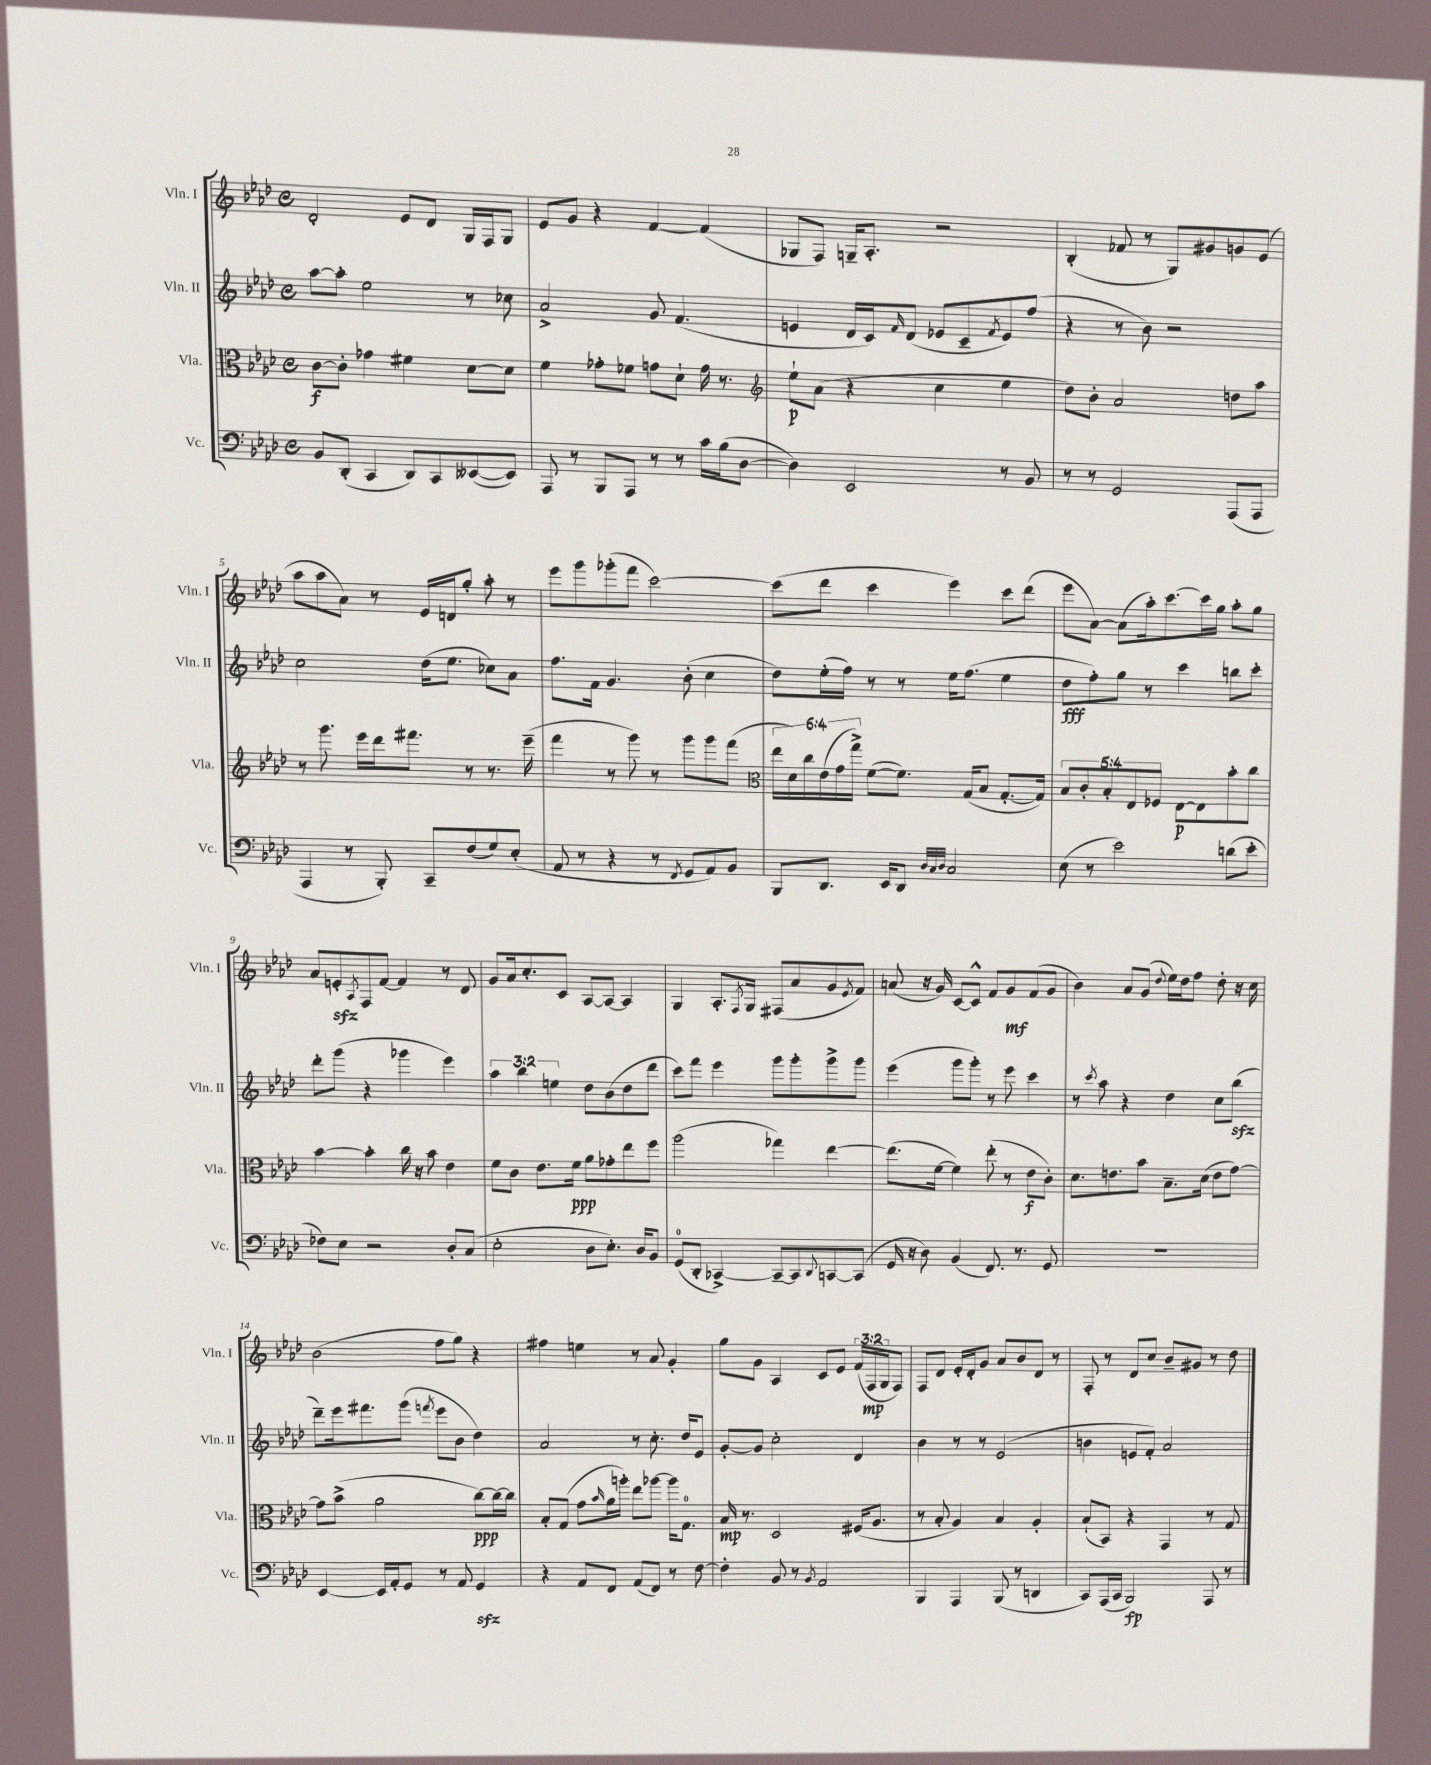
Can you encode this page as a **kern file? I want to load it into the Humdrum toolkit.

**kern	**kern	**kern	**kern
*staff4	*staff3	*staff2	*staff1
*clefF4	*clefC3	*clefG2	*clefG2
*k[b-e-a-d-]	*k[b-e-a-d-]	*k[b-e-a-d-]	*k[b-e-a-d-]
*M4/4	*M4/4	*M4/4	*M4/4
*met(c)	*met(c)	*met(c)	*met(c)
8BB-/L	[8c\L	[8aa-\L	2d-'/
(8DD-'/J	8c'\]J	8aa-'\]J	.
4CC/	4g-\	2ee-\	.
8DD-/L)	4f#\	.	8e-/L
8CC/	.	.	8d-/J
([8EE--/	[8d-\L	8r	16G/LL
.	.	.	16F/J
8EE--/]J)	8d-\]J	8cc-\	8G/J
=	=	=	=
8AAA-/	4f\	2a-^/	8e-/L
8r	.	.	8g/J
8BBB-/L	8g-'\L	.	4r
8AAA-/J	8f-\J	.	.
8r	8g\L	8g/	[4f/
8r	8d-`\J	(4.f/	.
16c\LL	16g\	.	(4f/]
(16B-\J	8.r	.	.
[8D-\J	.	.	.
=	=	=	=
*	*clefG2	*	*
4D-\])	8ee-`\L	4e/	8G-/L
.	(8a-\J	.	8F/J)
2EE-/	4r	16d-/LL	16G~/LK
.	.	16c/J)	8.A-'/J
.	.	16qqf/	.
.	.	(8d-/J	.
.	4cc\	8e-/L	2r
.	.	8c~/	.
.	.	8qf/	.
8r	4ee-\	8e-/)	.
8BB-/	.	(8ff/J	.
=	=	=	=
8r	8dd-\L)	4r	(4B-'/
8r	8b-'\J	.	.
2GG/	2a-/	8r	8f-/
.	.	8b-\)	8r
.	.	2r	8G/L)
.	.	.	8g#/
(8AAA-/L	8dd\L	.	8g/
8AAA-/J	8aa-\J	.	(8e-/J
=	=	=	=
4AAA-/	8r	2cc\	8aa-\L
.	8.ggg\	.	8aa-\
8r	.	.	8a-\J)
.	16eee-\LL	.	.
8BBB-'/)	16ddd-\J	.	8r
.	8.fff#\J	.	.
8CC~/L	.	(16dd-\LK	16e-/LL
.	.	8.ee-\J	16d/J
(8F/	8r	.	8gg'/J
8G/)	8.r	8cc-\L)	8aa-'\
(8E-'/J	.	8a-\J	8r
.	(16eee-~\	.	.
=	=	=	=
8AA-/	4fff\	8.ff\L	8eee-\L
8r	.	.	8ggg\
.	.	16f\Jk	.
4r	8r	4.g/	(8ggg-'\
.	8ggg\)	.	8fff\J
8r	8r	.	[2ccc\)
8qFF/	.	.	.
8GG/L	8ggg\L	(8b-'\	.
8AA-/)	8ggg\	4cc\	.
8BB-/J	(8fff\J	.	.
=	=	=	=
*	*clefC3	*	*
8BBB-/L	24ee-\LL	8dd-\L)	(8ccc\]L
.	24d-\)	.	.
.	24cc\	.	.
8.DD-/J	(24e-\	(16ee-'\L	8ddd-\J
.	24g\	.	.
.	.	16ff\JJ)	.
.	24gg^\JJ)	.	.
.	([8f\L	8r	4ccc\
16EE-/LK	.	.	.
8DD-/J	8.f\]J)	8r	.
32qqD-/LLL	.	.	.
32qqC/	.	.	.
32qqD-/JJJ	.	.	.
2C/	.	16ee-\LK	4eee-\)
.	(16G/LK	(8.ff\J	.
.	8B-/J	.	.
.	[8.G'/L	4ee-\	8ccc\L
.	.	.	(8ddd-\J
.	16G/]Jk)	.	.
=	=	=	=
(8E-\	10B-/L	8dd-\L	8eee-\L
.	10c'/	.	.
8r	.	8ff'\)	[8a-\J)
.	10B-'/	.	.
2e-\)	.	8gg\J	(8a-\]L
.	10E-/	.	.
.	.	8r	16aa-'\k)
.	10F-/J	.	.
.	.	.	[8.ccc\
.	[8E-\L	4ccc\	.
.	8E-\]	.	16ccc\]L
.	.	.	16gg\JJ
(8d\L	8b-'\	8bb\L	8aa-'\L
8e-'\J	8cc\J	8ccc'\J	8gg\J
=	=	=	=
8F-\L)	[4b-\	8ddd-'\L	8a-/L
8E-\J	.	(8ggg\J	8e'/
.	.	.	8qA-/
2r	4b-'\]	4r	8F/
.	.	.	[8f/J
.	16cc\	4ggg-\	4f/]
.	16r	.	.
.	8b-\	.	.
8D-'/L	4e-\	4eee-\)	8r
(8C/J	.	.	8d-/
=	=	=	=
2E-'\	8f\L	6aa-\	8g/L
.	8c\J	.	16a-/k
.	.	6bb-\	.
.	.	.	8.cc'/
.	8.e-\L	.	.
.	.	6ee\	.
.	.	.	8c/J
.	16f\Jk	.	.
8D-\L	8a-\L	8dd-\L	[8A-/L
8.E-'\J)	8g-'\	(8b-\	8A-/_J
.	8ee-\	8dd-\	4A-/]
16D-/LK	.	.	.
8BB-/J	8ff\J	8ddd-\J	.
=	=	=	=
(8GG/L	(2aa-\	8ccc\L)	4G/
8DD-'/J	.	8fff\J	.
[4CC-^/)	.	4eee-\	8.A-'/L
.	.	.	8qF/
.	.	.	16G/Jk
8CC-~/_L	4gg-\)	8ggg\L	(8F#/L
8CC-/]	.	8ggg'\	8a-/
8qqDD-/	.	.	.
[8CC/	[4ee-\	8ggg^\	8g/
.	.	.	8qe-/
(8CC/]J	.	8ggg\J	8f/J)
=	=	=	=
16GG/	(8.ee-\]L	(4eee-\	(8a/
16r	.	.	.
8D-\)	.	.	16r
.	[16f\Jk	.	16g/)
(4BB-/	4f\])	8ggg\L	[8c/L
.	.	8ggg'\J)	8c^^/]J
8.FF/)	(8ee-'\	8r	8f/L
.	8r	8eee-\	8g/
8.r	.	.	.
.	8e-\L	4ccc\	(8f/
8GG/	8c'\J)	.	8g/J
=	=	=	=
1r	8.d-\L	8r	4b-\)
.	.	8qccc/	.
.	.	8aa-\	.
.	8.e\	.	.
.	.	4r	8a-/L
.	8b-\J	.	(8g/J
.	.	.	8qqdd-/
.	8.B-~\L	4dd-\	16ee-\LL)
.	.	.	16dd-\J
.	.	.	8ff\J
.	(16d-\Jk	.	.
.	8e\L	8cc\L	8dd-'\
.	[8g\J)	(8bb-\J	16r
.	.	.	16cc\
=	=	=	=
[4EE-/	8g\]L	8ddd-~\L)	(2b-\
.	(8b-^\J	16eee-\k	.
.	.	8.fff#\	.
16EE-/]LL	2a-\	.	.
16AA-'/J	.	.	.
8GG/J	.	(8ggg\J	.
.	.	8qfff/	.
8r	.	8eee-\L	8ff\L
8AA-/	.	8b-\J	8gg\J)
4GG/	[8cc\L)	4dd-\)	4r
.	16cc\_L	.	.
.	16cc\]JJ	.	.
=	=	=	=
4r	8B-'/L	2a-/	4ff#\
.	(8G/J	.	.
8AA-/L	8g\L	.	4ee\
.	16qqb-/	.	.
8FF/J	16a-\L	.	.
.	16aa'\JJ)	.	.
(8AA-/L	8ee-\L	8r	8r
8FF/J)	[8aa-\J	8.cc'\	8a-/
8r	16aa-\]LK	.	4g'/
.	8.G\J	16dd-/LK	.
[8F\	.	8e-/J	.
=	=	=	=
4F'\]	16B-/	[8g'/L	8gg\L
.	8.r	.	.
.	.	8g/]J	8g\J
8BB-/	2D-/	2cc'\	4A-/
8r	.	.	.
8qBB-/	.	.	.
2AA-/	.	.	8c/L
.	.	.	8e-/J
.	(16F#/LK	4d-/	(24f/LL
.	.	.	24F/
.	8.A-/J	.	.
.	.	.	24G/J
.	.	.	8F/J)
=	=	=	=
4BBB-/	8r	4b-\	8F/L
.	8B-'/	.	8d-/J
4AAA-/	4A-/)	8r	16e-'/LL
.	.	.	16d-'/J
.	.	8r	8g/J
(8BBB-/	4B-/	(2e-/	8a-/L
8r	.	.	8b-/
4DD/	4A-'/	.	8d-/J
.	.	.	8r
=	=	=	=
8CC/L)	(8B-`/L	4b\	8F'/
(16AAA-/L	8BB-/J)	.	8r
16CC/JJ	.	.	.
2BBB-/)	4r	8e/L	8d-/L
.	.	8f'/J)	8cc/J
.	4GG/	2a-/	8b-~/L
.	.	.	8g#/J
8AAA-/	8r	.	8r
8r	8G/	.	8dd-\
==	==	==	==
*-	*-	*-	*-
